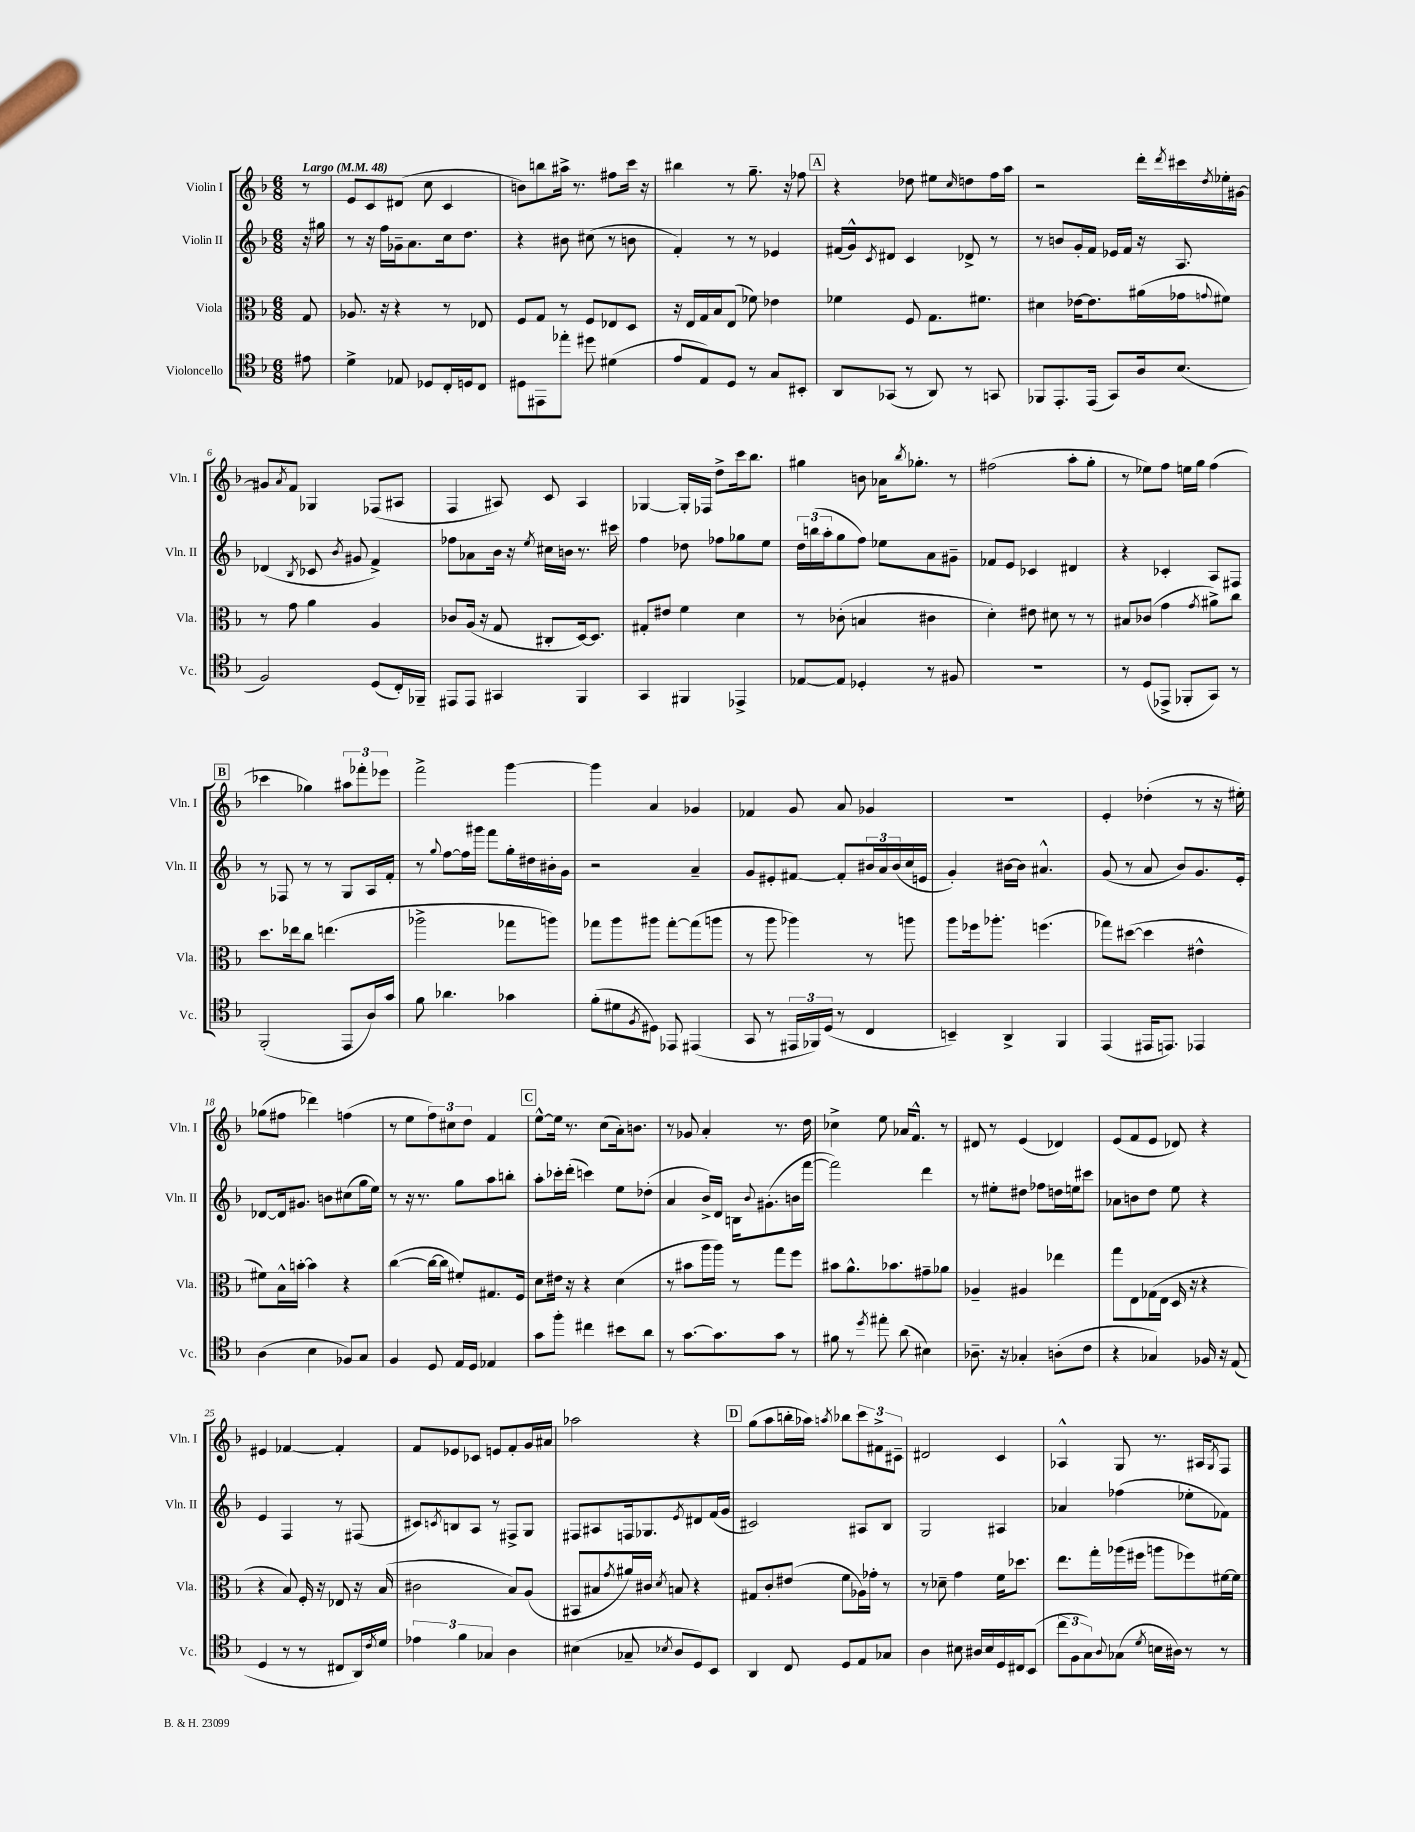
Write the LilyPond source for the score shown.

<<
\new StaffGroup <<
\new Staff = "s0" \with { instrumentName = "Violin I" shortInstrumentName = "Vln. I" } {
    \clef treble \key f \major \numericTimeSignature \time 6/8 \partial 8 \tempo "Largo" 4 = 48
    r8 |
    e'8 c'8 dis'8( c''8 c'4 |
    b'8) b''8 ais''16-> r8. fis''8 c'''16 r16 |
    bis''4 r8 g''8.-- r16 fes''8 |
    \mark \markup { \box "A" } r4 des''8 eis''8 \grace { c''16 } d''8 f''16 a''16 |
    r2 d'''16-. \acciaccatura { d'''8 } cis'''16 \acciaccatura { d''8 } ees''16-. gis'16~ |
    gis'8 \acciaccatura { a'8 } f'8 ges4 fes8( ais8 |
    f4 ais8) c'8 ais4 |
    ges4~ ges16-. fes16 d''8-> c'''16 bes''8. |
    gis''4 b'8 aes'16 \acciaccatura { bes''8 } ges''8.-. r8 |
    fis''2( a''8-. g''8-. |
    r8 ees''8) f''8 e''16 g''16 f''4( |
    \mark \markup { \box "B" } ces'''4 ges''4) \tuplet 3/2 { ais''8 fes'''8-. ees'''8 } |
    f'''2-> g'''4~ |
    g'''4 a'4 ges'4 |
    fes'4 g'8 a'8 ges'4 |
    R2. |
    e'4-. des''4-.( r8 r16 eis''16-.) |
    ges''8( fis''8 des'''4) f''4( |
    r8 e''8 \tuplet 3/2 { f''8) cis''8 d''8 } f'4 |
    \mark \markup { \box "C" } e''8~-^ e''16 r8. c''8( a'16-.) b'8. |
    r8 ges'8 a'4-. r8. d''16 |
    ces''4-> e''8 aes'16 f'8.-^ r8 |
    dis'8 r8 e'4( des'4) |
    e'8( f'8 e'8 des'8) r4 |
    eis'4 fes'4~ fes'4-. |
    f'8 ees'8 ces'8 e'8 f'8-. g'16 ais'16 |
    aes''2 r4 |
    \mark \markup { \box "D" } g''8( a''8 b''16-. aes''16) \acciaccatura { a''8 } bes''8 \tuplet 3/2 { c'''8 fis'8-> cis'8-- } |
    dis'2 c'4 |
    aes4-^ g8 r8. ais16 \acciaccatura { g8 } f8 \bar "|." |
}
\new Staff = "s1" \with { instrumentName = "Violin II" shortInstrumentName = "Vln. II" } {
    \clef treble \key f \major \numericTimeSignature \time 6/8 \partial 8
    r16 gis''16 |
    r8 r16 f''16 ges'16-- a'8. c''16 d''8. |
    r4 bis'8 cis''8( r8 b'8 |
    f'4-.) r8 r8 ees'4 |
    \mark \markup { \box "A" } fis'16( g'16-^) \acciaccatura { c'8 } dis'8 c'4 des'8-> r8 |
    r8 b'8 g'16-. f'16 ees'16 f'16 r16 a8. |
    des'4( \acciaccatura { bes8 } ces'8 \acciaccatura { bes'8 } gis'8 f'4->) |
    fes''8 aes'8 bes'16 r16 \acciaccatura { e''8 } cis''16 b'16 r8. cis'''16 |
    f''4 des''8 fes''8 ges''8 e''8 |
    \tuplet 3/2 { d''16 b''16( a''16-. } g''8 f''8) ees''8 a'8 gis'8-- |
    fes'8 e'8 ces'4 dis'4 |
    r4 ces'4-. a8 fis8 |
    \mark \markup { \box "B" } r8 fes8 r8 r8 g8 a16 f'16-. |
    r8 \appoggiatura { g''8 } f''8~ f''16 gis'''16 f'''8 g''16-. dis''16 bis'16-. g'16 |
    r2 a'4-- |
    g'8 eis'8-. fis'8~ fis'8-. \tuplet 3/2 { bis'16 a'16 bis'16( } c''16 e'16 |
    g'4-.) bis'16~ bis'16 ais'4.-^ |
    g'8( r8 a'8 bes'8) g'8. e'16-. |
    des'8~ des'16 gis'8. b'8 cis''8( g''16 e''16) |
    r8 r16 r8. g''8 a''8 b''8-. |
    \mark \markup { \box "C" } a''8-. ces'''16-. d'''16-.( c'''4) e''8 des''8-.( |
    a'4 bes'16->) d'16 b16 \appoggiatura { bes'8 } gis'8.-.( b'16 f'''16~ |
    f'''2) d'''4 |
    r8 eis''8-. dis''8 fes''8 d''16 e''16 cis'''8 |
    aes'8 b'8 d''8 e''8 r4 |
    e'4 f4 r8 fis8( |
    cis'8) \acciaccatura { c'8 } b8 a8 r8 fis8-> g8 |
    fis8 ais8 f16 ges8. \acciaccatura { e'8 } dis'8 f'16( g'16 |
    \mark \markup { \box "D" } cis'2) ais8 bes8 |
    g2 ais4 |
    aes'4 fes''4( ees''8-. fes'8) \bar "|." |
}
\new Staff = "s2" \with { instrumentName = "Viola" shortInstrumentName = "Vla." } {
    \clef alto \key f \major \numericTimeSignature \time 6/8 \partial 8
    g8 |
    aes8. r16 r4 r8 ees8 |
    f8 g8 r8 f8 ees8 d8 |
    r16 e16 g16 bes16 e8( fes'8) ees'4 |
    \mark \markup { \box "A" } fes'4 f8 g8. fis'8. |
    dis'4 ees'16~ ees'8. ais'16( ges'16 \appoggiatura { g'8 } fis'8) |
    r8 g'8 a'4 a4 |
    ces'8 a16( r16 g8 cis8-. d16~) d8. |
    gis8-. eis'8 f'4 d'4 |
    r8 ces'8-.( b4 cis'4 |
    d'4-.) eis'8 dis'8 r8 r8 |
    bis8 ces'8( g'4 \acciaccatura { g'8 } ais'8->) c''8 |
    \mark \markup { \box "B" } d''8. ees''16 c''8 e''4.( |
    aes''2-> ges''8 a''8) |
    ges''8 a''8 ais''8 ges''8~-. ges''8( a''8 |
    r8 a''8 aes''4) r8 a''8 |
    a''8 fes''16 aes''8.-. f''4.( |
    ges''8) dis''8~( dis''4 eis'4-^ |
    fis'8) bes16-^ b'16~-. b'4 r4 |
    c''4~( c''16~ c''16 fis'8-.) gis8. f16 |
    \mark \markup { \box "C" } d'8 eis'16 r16 r4 d'4( |
    r8 bis'8 a''16 a''16) r8 g''8 f''8 |
    bis'8 a'8.-^ bes'8. gis'8-- aes'8 |
    aes4-- ais4 ees''4 |
    g''8 e8 ges16( e16 d16 r16 r4 |
    r4 bes8) f16-. r16 ees8 r16 bes16( |
    cis'2 bes8) a8( |
    bis,8 bis8 \acciaccatura { g'8 } ais'16) cis'16 \acciaccatura { d'8 } b8 r4 |
    \mark \markup { \box "D" } gis8 c'8-. eis'8( f'8 aes16) ges'16-. r8 |
    r8 des'8-- g'4 f'16 des''8. |
    e''8. g''16-. aes''16( fis''16 a''8 fes''8) fis'16~ fis'16 \bar "|." |
}
\new Staff = "s3" \with { instrumentName = "Violoncello" shortInstrumentName = "Vc." } {
    \clef tenor \key f \major \numericTimeSignature \time 6/8 \partial 8
    eis'8 |
    d'4-> ees8 des8 c16-. d16 c8 |
    dis8 eis,8 ees''8-. dis''8 dis'4( |
    e'8 e8) d8 r8 g8 bis,8-. |
    \mark \markup { \box "A" } a,8 ges,8( r8 a,8) r8 g,8 |
    fes,8 e,8.-. e,16( g,8) a16 bes8.( |
    f2) d8( c16-.) fes,16-- |
    eis,8 eis,8 gis,4 f,4 |
    g,4 fis,4 ees,4-> |
    ees8~ ees8 des4-. r8 fis8 |
    R2. |
    r8 d8( ees,8-> fes,8-. g,8) r8 |
    \mark \markup { \box "B" } f,2-.( e,8 a16) g'16 |
    f'8 aes'4. ges'4 |
    f'8-.( dis'8 \acciaccatura { f8 } dis8) ees,8 eis,4( |
    g,8 r8 \tuplet 3/2 { eis,16 fes,16) d16( } r8 c4 |
    b,4--) a,4-> f,4 |
    e,4( eis,16 e,8.) ees,4 |
    a4( bes4 fes8) g8 |
    f4 d8 e16 d16 ees4 |
    \mark \markup { \box "C" } g'8 f''8-. cis''4 bis'8 a'8 |
    r8 g'8.~ g'8. g'8 r8 |
    fis'8 r8 \acciaccatura { d''8 } eis''8-. a'8( bis4) |
    aes8.-- r16 ges4-. a8-.( c'8 |
    r4 ges4) fes16 r16 e8( |
    d4 r8 r8 cis8 a,16) \acciaccatura { c'8 } d'16 |
    \tuplet 3/2 { ees'4 f'4 ges4 } a4 |
    bis4( ges8-- \acciaccatura { bes8 } a8 d8) bes,8 |
    \mark \markup { \box "D" } a,4 c8 d8 e8 ges8 |
    a4 bis8 ais16 bis16 d16 cis16 bes,8( |
    \tuplet 3/2 { c''8 f8 g8) } \appoggiatura { a8 } ges8( \acciaccatura { d'8 } b16 ais16) r8 r8 \bar "|." |
}
>>
>>
